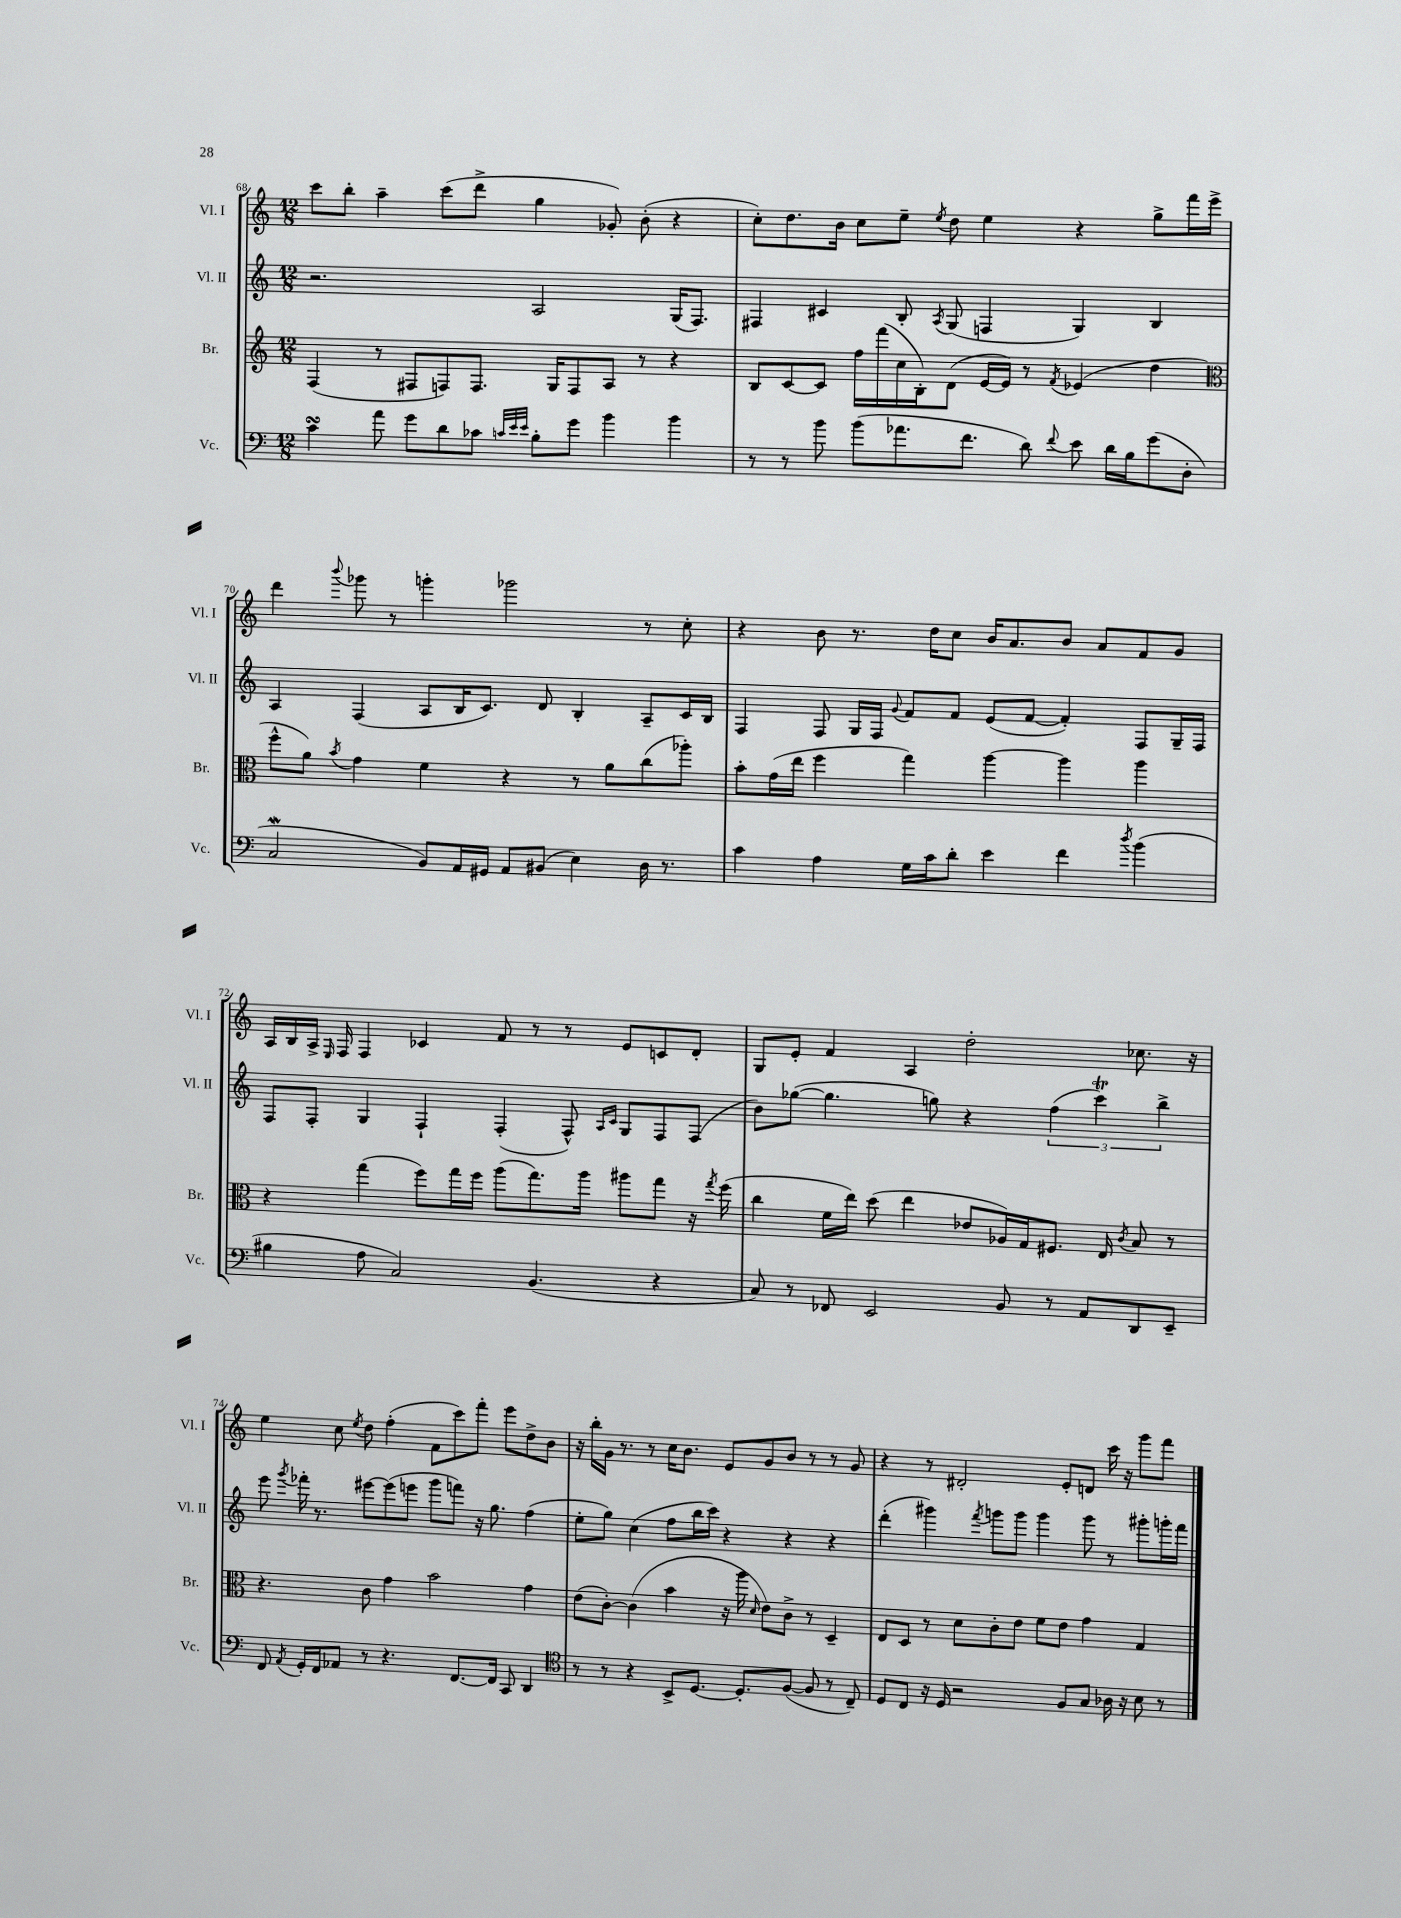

**kern	**kern	**kern	**kern
*part4	*part3	*part2	*part1
*staff4	*staff3	*staff2	*staff1
*I"Vc.	*I"Br.	*I"Vl. II	*I"Vl. I
*I'Vc.	*I'Br.	*I'Vl. II	*I'Vl. I
*clefF4	*clefG2	*clefG2	*clefG2
*k[]	*k[]	*k[]	*k[]
*M12/8	*M12/8	*M12/8	*M12/8
=68	=68	=68	=68
4csSSs\	(4F/	2.r	8ccc\L
.	.	.	8bb'\J
8a\	8r	.	4aa~\
8g\L	8F#X/L	.	.
8d\	8Fn/)	.	(8ccc\L
8c-X\J	8.F/J	.	8ddd^\J
32qqcn/LLL	.	.	.
32qqe/	.	.	.
32qqe/JJJ	.	.	.
8B'\L	.	2A/	4gg\
.	16G/KL	.	.
8g\J	8F/	.	.
4b\	8A/J	.	8g-X'/)
.	8r	.	(8b'\
4b\	4r	(16G/KL	4r
.	.	8.F/J)	.
=69	=69	=69	=69
8r	8B/L	4F#X/	8cc'\L)
8r	[8c/	.	8.dd\
8b\	8c/J]	4c#X/	.
.	.	.	16b\Jk
(8b\L	16ff\LL	.	8cc\L
.	(16fff\	.	.
8.a-X\	16cc\	8B'/	8ee~\J
.	16B'\J)	.	.
.	.	8qA/	8qee/
.	(8d\J	(8G/	8dd\
8.f\J	.	.	.
.	[16e/LL	4Fn/	4ee\
.	16e/JJ])	.	.
8d\)	8r	.	.
8qqf/	8qf/	.	.
8e\	(4e-X/	4G/)	4r
16d\LL	.	.	.
16B\J	.	.	.
(8g\	4dd\	4B/	8gg^\L
8D'\J	.	.	16fff\L
.	.	.	16eee^\JJ
!!LO:LB:g=z
=70	=70	=70	=70
*	*clefC3	*	*
2Cw/	8ff^^\L	4A/	4ddd\
.	8a\J)	.	.
.	8qb/	.	8qqbbb/
.	4g\	(4F/	8ggg-X\
.	.	.	8r
8BB/L)	4f\	8A/L	4gggn'\
16AA/L	.	16B/K	.
16GG#X/JJ	.	8.c/J)	.
8AA/L	4r	.	2ggg-X\
(8BB#X/J	.	8d/	.
4E\)	8r	4B'/	.
.	8a\L	.	.
16D\	(8cc\	8A~/L	8r
8.r	.	.	.
.	8aa-X'\J)	16c/L	8cc'\
.	.	16B/JJ	.
=71	=71	=71	=71
4c\	8b'\L	4F/	4r
.	(16g\L	.	.
.	16ee\JJ	.	.
4A\	4ff\	8F/	8b\
.	.	16G/LL	8.r
.	.	16F/JJ	.
.	.	8qqg/	.
16G\LL	4gg\)	8f/L	.
16c\J	.	.	16dd\KL
8d'\J	.	8f/J	8cc\J
4e\	[4aa\	(8e/L	16b/KL
.	.	.	8.a/
.	.	[8f/J	.
4f\	4aa\]	4f'/])	8b/J
.	.	.	8a/L
8qdd/	.	.	.
(4b\	4aa\	8F/L	8f/
.	.	16G~/L	8g/J
.	.	16F/JJ	.
!!LO:LB:g=z
=72	=72	=72	=72
4B#X\	4r	8F/L	16A/LL
.	.	.	16B/
.	.	8F'/J	16A^/JJ
.	.	.	16qqE/
.	.	.	16F/
8A\	(4gg\	4G/	4F/
2C/)	.	.	.
.	8ff\L)	4F`/	4c-X/
.	16gg\L	.	.
.	16ff\JJ	.	.
.	(8aa\L	(4F'/	8f/
(4.BB/	8.gg\)	.	8r
.	.	8F^^/)	8r
.	16aa\Jk	.	.
.	.	16qqA/LL	.
.	.	16qqc/JJ	.
.	8aa#X\L	8G/L	8e/L
4r	8gg\J	8F/	8cn/
.	16r	(8F/J	8d'/J
.	8qgg/	.	.
.	(16ff\	.	.
=73	=73	=73	=73
8C/)	4cc\	8b\L)	8G/L
8r	.	([8gg-X\J	8e'/J
8FF-X/	16f\LL	4.gg-\]	4f/
.	16ee\JJ)	.	.
2EE/	(8dd\	.	.
.	4ee\	.	4A/
.	.	8ggn\)	.
.	8e-X/L	4r	2dd'\
8BB/	16A-X/L)	.	.
.	16G/J	.	.
8r	8.F#X/J	(6ff\	.
8AA/L	.	.	.
.	.	6cccT\)	.
.	16E/	.	.
.	8qc/	.	.
8DD/	8B/	.	8.cc-X\
.	.	6bb^\	.
8EE~/J	8r	.	.
.	.	.	16r
!!LO:LB:g=z
=74	=74	=74	=74
8FF/	4.r	8eee\	4ee\
8qAA/	.	8qggg/	.
16GG'/LL	.	16fff-X'\	.
16FF/J	.	8.r	.
8AA-X/J	.	.	8cc\
.	.	.	8qee/
8r	8c\	[8eee#X\L	8dd\
4.r	4g\	(8eee#\]	(4ff'\
.	.	8eeen\J	.
.	2b\	8ggg\L	8f\L
[8.FF/L	.	8fffn\J)	8ccc\)
.	.	16r	8fff'\J
16FF/Jk]	.	8.gg\	.
8CC/	.	.	8eee\L
4DD/	4g\	(4ff\	8dd^\
.	.	.	8b\J
=75	=75	=75	=75
*clefC4	*	*	*
8r	(8e\L	8ee'\L	16r
.	.	.	16bb'\LL
8r	[8c'\J)	8gg\J)	16g\JJ
.	.	.	8.r
4r	(4c\]	(4cc\	.
.	.	.	8r
8BB^/L	4b\	8ff\L	16cc\KL
.	.	.	8.b\J
[8.D/J	.	16bb\L	.
.	.	16ccc\JJ)	.
.	16r	4r	8e/L
8.D'/L]	16aa\	.	.
.	16qqd/	.	.
.	8e\L)	.	8g/
([8F/J	8c^\J	4r	8b/J
8F/]	8r	.	8r
8r	4D~/	4r	8r
8C~/)	.	.	8g/
=76	=76	=76	=76
8D/L	8E/L	(4ddd'\	4r
8C/J	8D/J	.	.
16r	8r	4ggg#X\)	8r
16D/	.	.	.
2r	8d\L	.	2d#X'/
.	.	8qfff/	.
.	8c'\	8gggn\L	.
.	8e\J	8ggg\J	.
.	8f\L	4ggg\	.
8F/L	8e\J	.	8e'/L
8G/J	4g\	8ggg\	8dn/J
16A-X\	.	8r	16ccc\
16r	.	.	16r
8B\	4G/	8ggg#X'\L	8ggg\L
8r	.	16gggn'\L	8fff\J
.	.	16fff\JJ	.
==	==	==	==
*-	*-	*-	*-
